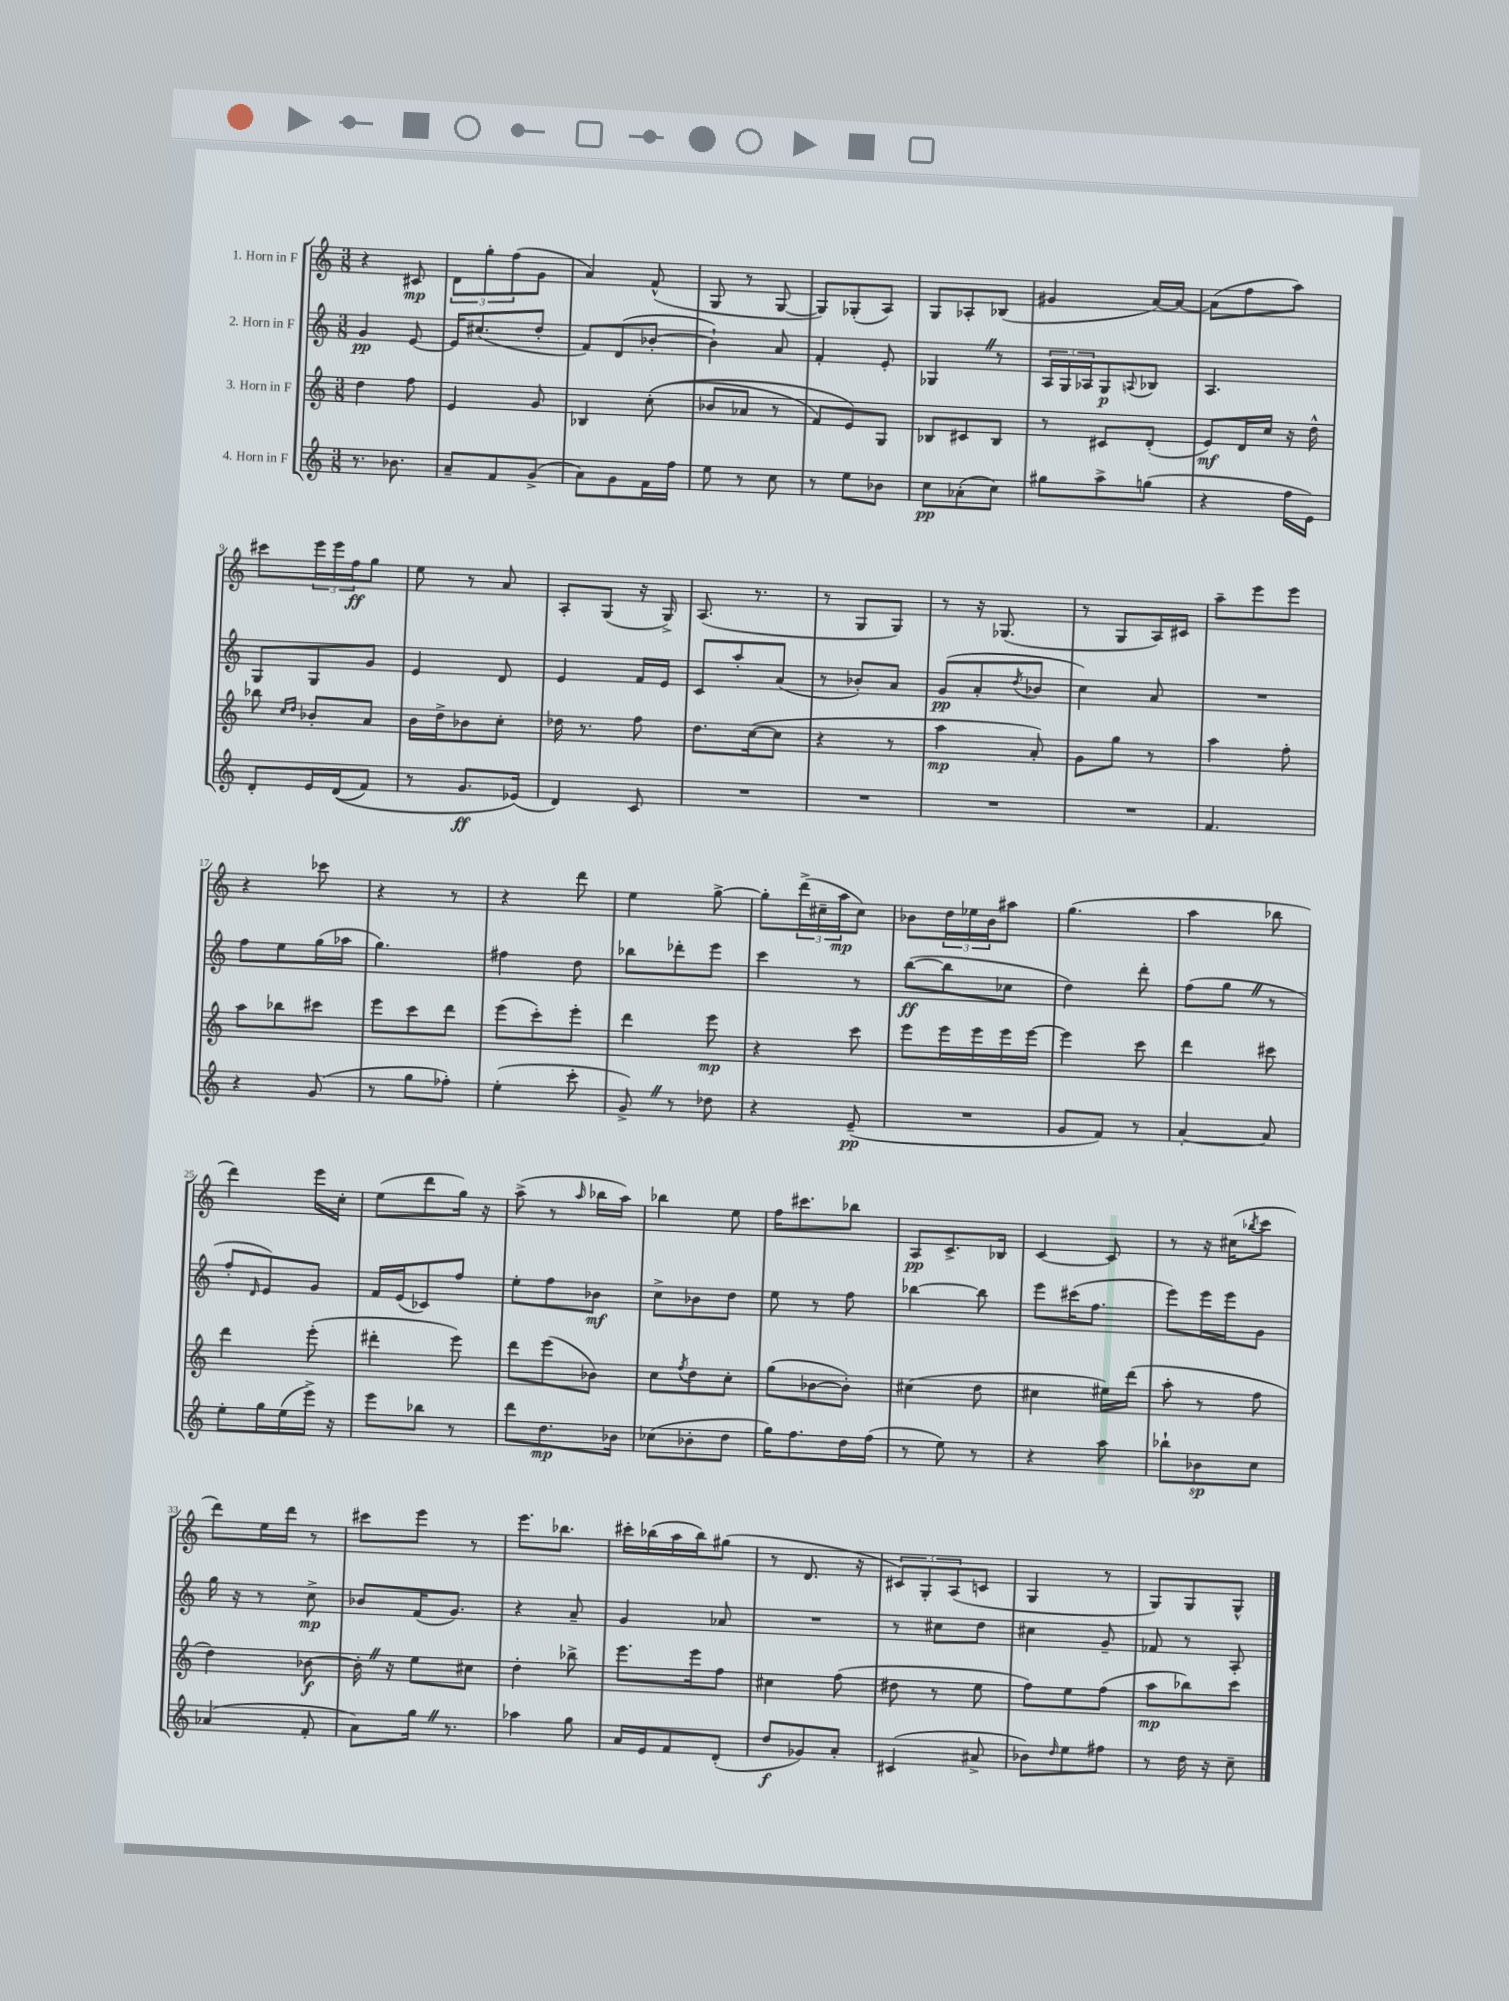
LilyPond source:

<<
\new StaffGroup <<
\new Staff = "s0" \with { instrumentName = "1. Horn in F" } {
    \clef treble \key c \major \numericTimeSignature \time 3/8
    r4 cis'8\mp |
    \tuplet 3/2 { d'8 g''8-. f''8( } g'8 |
    a'4) f'8-^( |
    g8 r8 g8~ |
    g8) ges8-.( a8) |
    g8 aes8-. bes8( |
    gis'4 a'16~) a'16~ |
    a'8( f''8 a''8) |
    cis'''8 \tuplet 3/2 { e'''16 e'''16 f''16\ff } g''8 |
    e''8 r8 a'8 |
    a8-. g8( r16 g16->) |
    a8.( r8. |
    r8 g8 g8) |
    r8 r16 ges8.( |
    r8 g8 a16) cis'16 |
    a''8-- e'''8 e'''8 |
    r4 ces'''8 |
    r4 r8 |
    r4 d'''8 |
    e''4 g''8~-> |
    g''8-. \tuplet 3/2 { d'''16->( cis''16-- a''16\mp } cis''8) |
    bes'8 \tuplet 3/2 { d''16 ees''16 bes'16 } ais''8 |
    g''4.( |
    a''4 bes''8 |
    d'''4) e'''16 c''16-. |
    e''8( d'''8 g''16) r16 |
    a''8->( r8 \grace { a''16 } bes''16 a''16) |
    bes''4 e''8 |
    f''16 cis'''8. bes''8 |
    a8\pp c'8.-> bes16 |
    c'4~ c'8 |
    r8 r16 cis''16( \acciaccatura { bes''8 } c'''8 |
    d'''8) e''16 d'''16 r8 |
    cis'''8 e'''8 r8 |
    e'''8. bes''8. |
    cis'''16-. bes''16( a''16 bes''16) gis''8( |
    r8 d'8. r16 |
    \tuplet 3/2 { cis'8) g8-. a8( } c'8 |
    g4 r8 |
    g8) g8 g8-^ \bar "|." |
}
\new Staff = "s1" \with { instrumentName = "2. Horn in F" } {
    \clef treble \key c \major \numericTimeSignature \time 3/8
    g'4\pp e'8~ |
    e'16 cis''8.( d''8-. |
    f'8) d'8( bes'8~-. |
    bes'4-!) a'8 |
    f'4-. e'8-. |
    ges4 \once \override BreathingSign.text = \markup { \musicglyph "scripts.caesura.straight" } \breathe r8 |
    \tuplet 3/2 { a16 g16 aes16 } g8\p \appoggiatura { a8 } bes8 |
    a4. |
    g8 g8 g'8 |
    e'4 d'8 |
    e'4 f'16 e'16 |
    c'8 a''8-. a'8( |
    r8 bes'8-.) a'8 |
    g'8\pp( a'8-. \acciaccatura { d''8 } bes'8 |
    c''4) a'8 |
    R4. |
    f''8 e''8 g''16( aes''16 |
    g''4.) |
    fis''4 d''8 |
    bes''8 des'''8-. e'''8 |
    c'''4 r8 |
    b''8~\ff( b''8 ces''8 |
    d''4) d'''8-. |
    f''8( g''8 \once \override BreathingSign.text = \markup { \musicglyph "scripts.caesura.straight" } \breathe r8 |
    f''8-. \grace { d'16 } e'8) g'8 |
    f'16 e'16( ces'8) f''8 |
    e''8-. f''8 bes'8\mf |
    c''8-> bes'8 d''8 |
    e''8 r8 f''8 |
    bes''4~ bes''8 |
    e'''8 cis'''16( f''8. |
    e'''8) e'''16 e'''16 g'8 |
    g''16 r16 r8 c''8->\mp |
    bes'8 f'16( g'8.) |
    r4 a'8-- |
    g'4 aes'8 |
    R4. |
    r8 cis''8 d''8 |
    cis''4 g'8-- |
    fes'8 r8 a8-. \bar "|." |
}
\new Staff = "s2" \with { instrumentName = "3. Horn in F" } {
    \clef treble \key c \major \numericTimeSignature \time 3/8
    d''4 f''8 |
    e'4 g'8 |
    bes4 c''8-.(\( |
    bes'8 aes'8 r8 |
    f'8) e'8\) g8 |
    bes8 cis'8 bes8 |
    r8 cis'8 d'8-.( |
    e'8\mf) d'16 c''16 r16 d''16-^ |
    bes''8 \grace { c''16 d''16 } bes'8-. a'8 |
    b'16 d''16-> bes'8 c''8-. |
    des''16 r8. f''8 |
    d''8. c''16~( c''8 |
    r4 r8 |
    a''4\mp a'8-.) |
    g'8 g''8 r8 |
    a''4 f''8-. |
    a''8 bes''8 cis'''8 |
    e'''8 c'''8 d'''8 |
    e'''8( c'''8-.) e'''8-. |
    d'''4 e'''8\mp |
    r4 c'''8 |
    e'''8 e'''16 e'''16 e'''16 e'''16~ |
    e'''4 c'''8 |
    d'''4 cis'''8 |
    d'''4 e'''8-.( |
    dis'''4-. e'''8) |
    d'''8 e'''8( bes'8) |
    c''8 \acciaccatura { f''8 } d''8 c''8-. |
    g''8( bes'8~ bes'8-.) |
    cis''4( d''8 |
    cis''4 eis''16) d'''16( |
    a''8-. r8 f''8 |
    d''4) bes'8~\f |
    bes'16-. \once \override BreathingSign.text = \markup { \musicglyph "scripts.caesura.straight" } \breathe r16 e''8 cis''8 |
    d''4-. bes''8-> |
    e'''8. e'''16 f''8 |
    cis''4 f''8( |
    dis''8 r8 e''8 |
    f''8) e''8 f''8( |
    a''8\mp bes''8) c'''8 \bar "|." |
}
\new Staff = "s3" \with { instrumentName = "4. Horn in F" } {
    \clef treble \key c \major \numericTimeSignature \time 3/8
    r8. bes'8. |
    a'8-- f'8 g'8->( |
    a'8) g'8 f'16 f''16 |
    e''8 r8 c''8 |
    r8 e''8 bes'8 |
    c''8\pp aes'8-.( c''8) |
    gis''8 a''8-> g''8( |
    r4 f''16 e'16) |
    d'8-. e'16 d'16(\( f'8) |
    r8 g'8.\ff ees'16(\) |
    d'4) c'8 |
    R4. |
    R4. |
    R4. |
    R4. |
    f'4. |
    r4 g'8( |
    r8 g''8 fes''8-.) |
    e''4-.( c'''8-. |
    g'8->) \once \override BreathingSign.text = \markup { \musicglyph "scripts.caesura.straight" } \breathe r8 des''8 |
    r4 e'8--\pp( |
    R4. |
    g'8 f'8) r8 |
    a'4~-. a'8 |
    e''8-. g''16 e''16( e'''16->) r16 |
    e'''8 bes''8 r8 |
    d'''8 d''8.\mp bes'16 |
    ces''8( bes'8-. d''8 |
    g''16) f''8. d''16 f''16( |
    r8 e''8) r8 |
    r4 a''8 |
    bes''8-! bes'8\sp c''8 |
    aes'4( f'8-. |
    a'8) g''16 \once \override BreathingSign.text = \markup { \musicglyph "scripts.caesura.straight" } \breathe r8. |
    aes''4 g''8 |
    a'16 e'16 f'8 d'8-.( |
    d''8\f ges'8) a'8-. |
    cis'4( ais'8-> |
    bes'8) \grace { d''16 } e''8 fis''8 |
    r8 d''16 r16 c''8-- \bar "|." |
}
>>
>>
